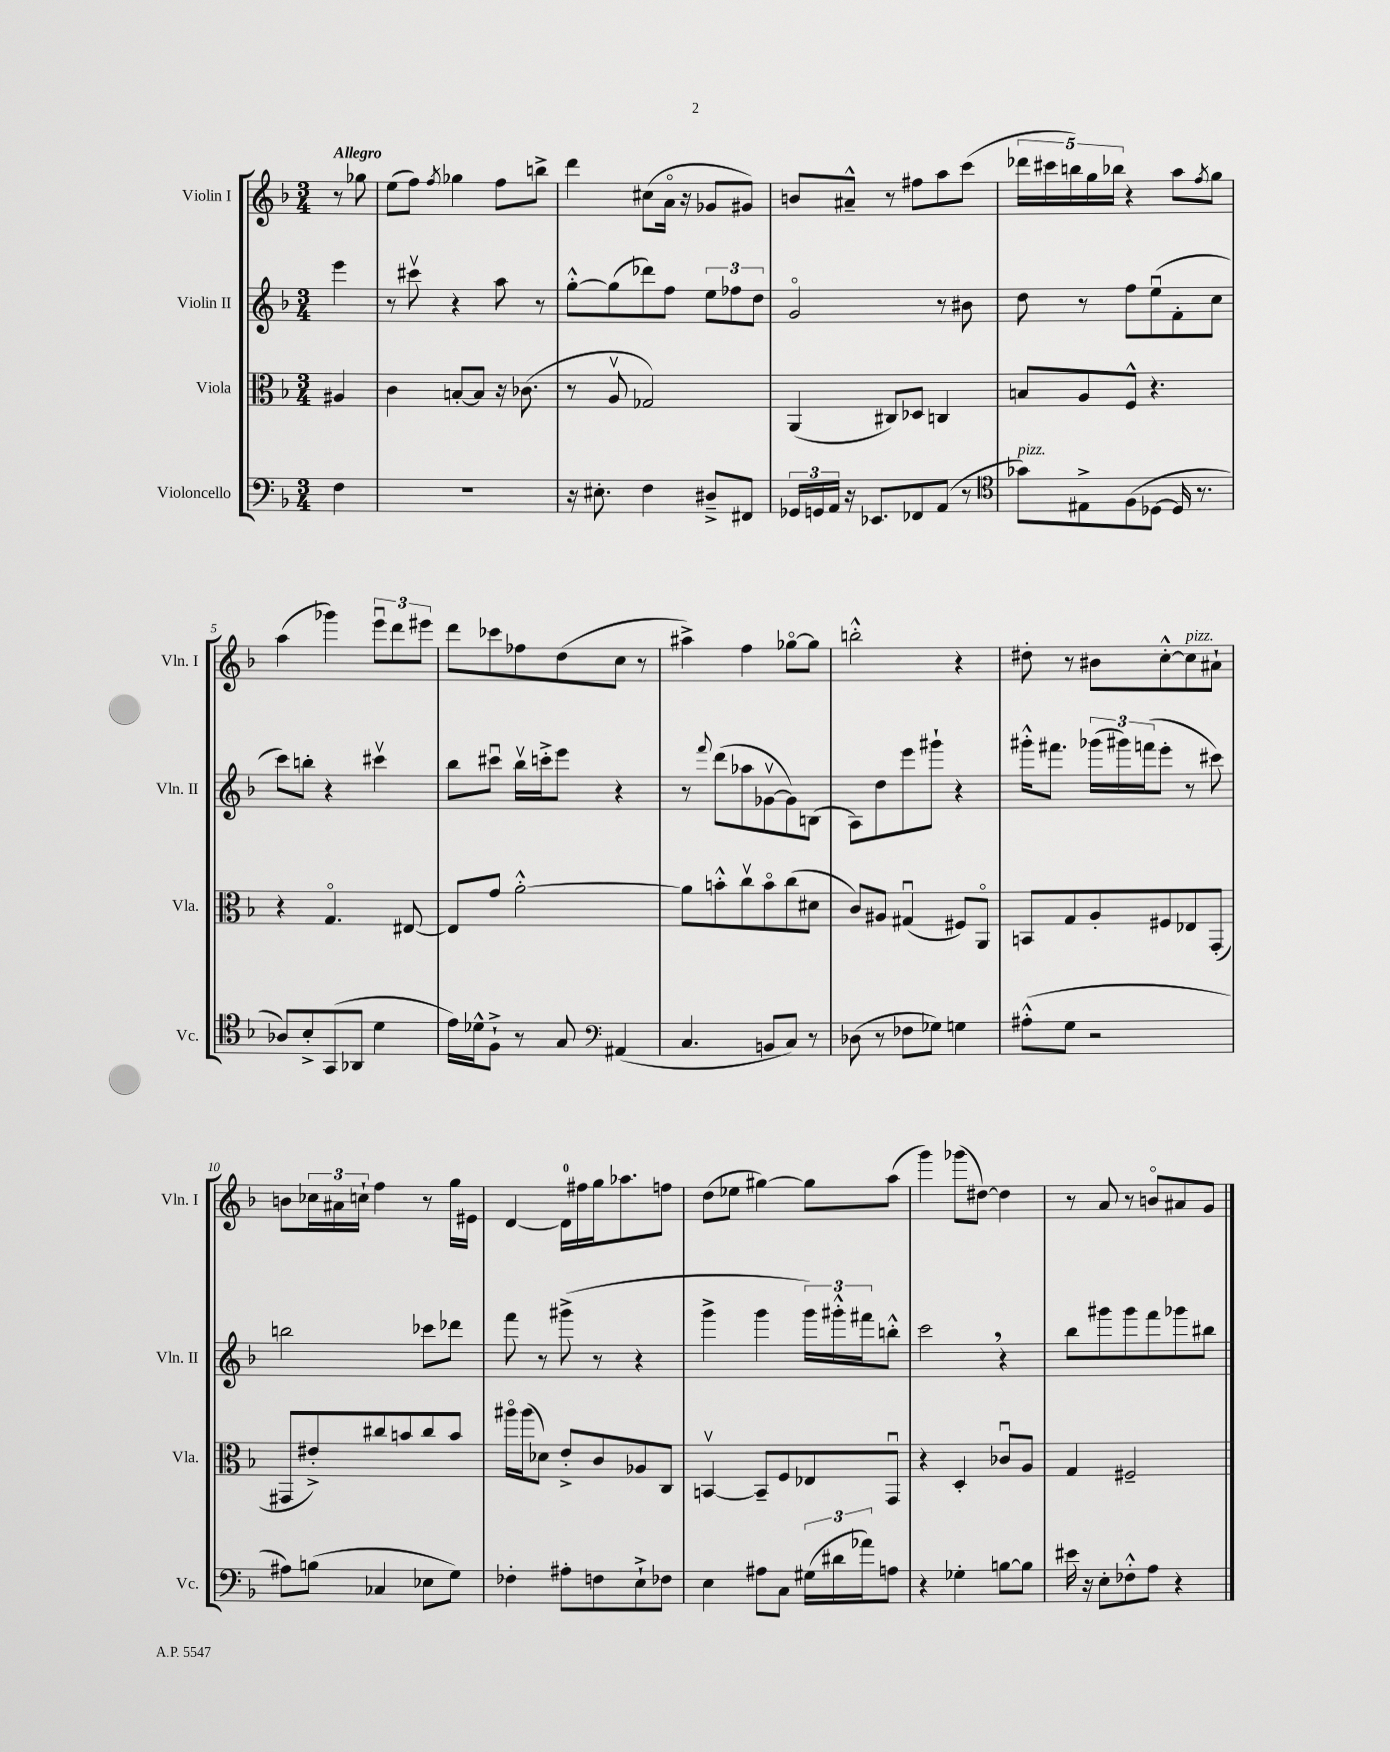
<<
\new StaffGroup <<
\new Staff = "s0" \with { instrumentName = "Violin I" shortInstrumentName = "Vln. I" } {
    \clef treble \key f \major \numericTimeSignature \time 3/4 \partial 4 \tempo "Allegro"
    r8 ges''8 |
    e''8( f''8) \acciaccatura { f''8 } ges''4 f''8 b''8-> |
    d'''4 cis''8( a'16\flageolet r16 ges'8 gis'8) |
    b'8 ais'8---^ r8 fis''8 a''8 c'''8( |
    \tuplet 5/4 { des'''16 cis'''16 b''16) g''16 bes''16 } r4 a''8 \acciaccatura { f''8 } g''8 |
    a''4( ges'''4) \tuplet 3/2 { e'''8\downbow d'''8 eis'''8 } |
    d'''8 ces'''8 fes''8 d''8( c''8 r8 |
    ais''4->) f''4 ges''8~\flageolet ges''8 |
    b''2-.-^ r4 |
    dis''8-. r8 bis'8 c''8~-.-^ c''8^\markup { \italic "pizz." } ais'8-! |
    b'8 \tuplet 3/2 { ces''16 ais'16 c''16-! } f''4 r8 g''16 eis'16 |
    d'4~ d'16-0 fis''16 g''16 aes''8. f''8 |
    d''8( ees''8 gis''4~) gis''8 a''8( |
    g'''4) ges'''8( dis''8~) dis''4 |
    r8 a'8 r8 b'8\flageolet ais'8 g'8 \bar "|." |
}
\new Staff = "s1" \with { instrumentName = "Violin II" shortInstrumentName = "Vln. II" } {
    \clef treble \key f \major \numericTimeSignature \time 3/4 \partial 4
    e'''4 |
    r8 cis'''8\upbow r4 a''8 r8 |
    g''8~-.-^ g''8( des'''8) f''8 \tuplet 3/2 { e''8 fes''8 d''8 } |
    g'2\flageolet r8 bis'8 |
    d''8 r8 f''8 e''8\downbow( f'8-. c''8 |
    c'''8) b''8-. r4 cis'''4\upbow |
    bes''8 cis'''8\downbow bes''16\upbow c'''16-.-> e'''8 r4 |
    r8 \appoggiatura { f'''8 } d'''8( aes''8 ges'8~\upbow ges'8) b8( |
    a8) d''8 e'''8 gis'''8-! r4 |
    gis'''16-.-^ fis'''8. \tuplet 3/2 { ges'''16( gis'''16) f'''16( } e'''8-. r8 cis'''8) |
    b''2 ces'''8 des'''8 |
    f'''8 r8 gis'''8->( r8 r4 |
    g'''4-> g'''4 \tuplet 3/2 { g'''16) gis'''16-.-^ fis'''16 } b''8-.-^ |
    c'''2 \breathe r4 |
    bes''8 gis'''8 gis'''8 f'''8 ges'''8 bis''8 \bar "|." |
}
\new Staff = "s2" \with { instrumentName = "Viola" shortInstrumentName = "Vla." } {
    \clef alto \key f \major \numericTimeSignature \time 3/4 \partial 4
    ais4 |
    c'4 b8~-. b8 r16 ces'8.( |
    r8 a8\upbow ges2) |
    a,4( cis8) des8 c4 |
    b8 a8 f8-^ r4. |
    r4 g4.\flageolet eis8~ |
    eis8 g'8 a'2~-.-^ |
    a'8 b'8-.-^ c''8\upbow b'8\flageolet c''8( dis'8 |
    c'8) ais8 gis4\downbow( fis8) a,8\flageolet |
    b,8 g8 a8-. fis8 ees8 g,8-.( |
    gis,8 eis'8-.->) cis''8 b'8 cis''8 b'8 |
    ais''16\flageolet ais''16( des'8) e'8-.-> c'8 aes8 c8 |
    b,4~\upbow b,8-- f8 ees8 g,8\downbow |
    r4 d4-. ces'8\downbow a8 |
    g4 fis2-- \bar "|." |
}
\new Staff = "s3" \with { instrumentName = "Violoncello" shortInstrumentName = "Vc." } {
    \clef bass \key f \major \numericTimeSignature \time 3/4 \partial 4
    f4 |
    R2. |
    r16 eis8.-. f4 dis8---> fis,8 |
    \tuplet 3/2 { ges,16 g,16 a,16 } r16 ees,8. fes,8 a,8( r8 |
    \clef tenor ges'8^\markup { \italic "pizz." }) eis8-> f8( des8~ des16 r8. |
    aes8) bes8-.-> g,8( aes,8 d'4 |
    e'16) des'16-^ f8-!-> r8 g8 \clef bass ais,4( |
    c4. b,8 c8) r8 |
    des8( r8 fes8 ges8) g4 |
    ais8-.-^( g8 r2 |
    ais8) b8( ces4 ees8 g8) |
    fes4-. ais8-. f8 e8-!-> fes8 |
    e4 ais8 c8 \tuplet 3/2 { gis16( dis'16 aes'16) } a8 |
    r4 ges4-. b8~ b8 |
    eis'16 r16 e8-. fes8-.-^ a8 r4 \bar "|." |
}
>>
>>
